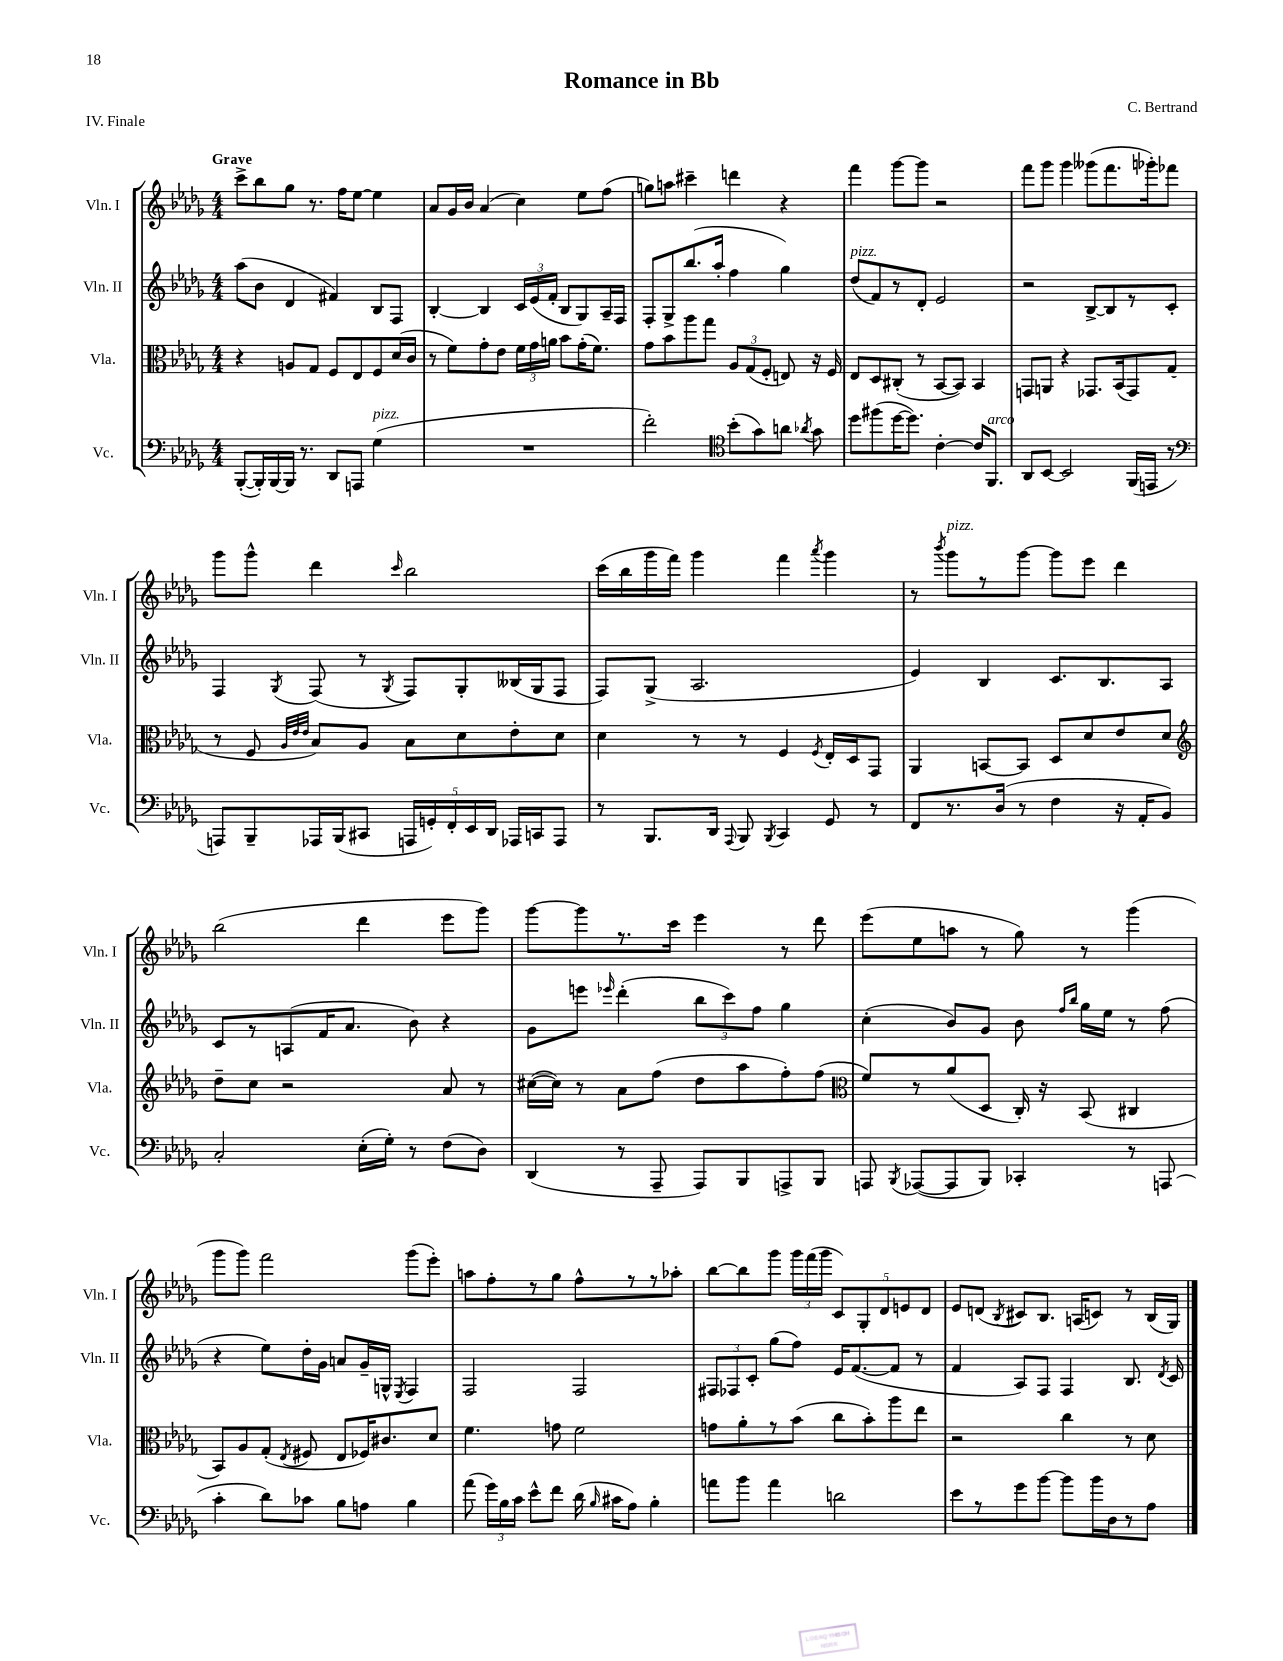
\header { title = "Romance in Bb" composer = "C. Bertrand" piece = "IV. Finale" }
<<
\new StaffGroup <<
\new Staff = "s0" \with { instrumentName = "Vln. I" shortInstrumentName = "Vln. I" } {
    \clef treble \key des \major \numericTimeSignature \time 4/4 \tempo "Grave"
    \autoBeamOff c'''8[-> bes''8 ges''8] r8. f''16[ ees''8]~ ees''4 |
    aes'8[ ges'16 bes'16] aes'4( c''4) ees''8[ f''8]( |
    g''8[) a''8] cis'''4-- d'''4 r4 |
    f'''4 ges'''8[~ ges'''8] r2 |
    f'''8[ ges'''8] ges'''4 geses'''8[( f'''8. ges'''16-.) fes'''8] |
    ges'''8[ ges'''8]-^ des'''4 \grace { c'''16 } bes''2 |
    c'''16[( bes''16 ges'''16 f'''16]) ges'''4 f'''4 \acciaccatura { aes'''8 } ges'''4 |
    r8 \acciaccatura { bes'''8 } ges'''8[^\markup { \italic "pizz." } r8 ges'''8]~ ges'''8[ ees'''8] des'''4 |
    bes''2( des'''4 ees'''8[ ges'''8]) |
    ges'''8[~ ges'''8 r8. c'''16] ees'''4 r8 des'''8 |
    ees'''8[( ees''8 a''8] r8 ges''8) r8 ges'''4( |
    ges'''8[ ges'''8]) f'''2 ges'''8[( ees'''8]-.) |
    a''8[ f''8-. r8 ges''8] f''8[-^ r8 r8 aes''8]-. |
    bes''8[~ bes''8 ges'''8] \tuplet 3/2 { ges'''16[ f'''16( ges'''16] } \tuplet 5/4 { c'8[) ges8-. des'8 e'8 des'8] } |
    ees'8[ d'8]( \acciaccatura { bes8 } cis'8[) bes8.] a16[( c'8]) r8 bes16[( ges16]) \bar "|." |
}
\new Staff = "s1" \with { instrumentName = "Vln. II" shortInstrumentName = "Vln. II" } {
    \clef treble \key des \major \numericTimeSignature \time 4/4
    \autoBeamOff aes''8[( bes'8] des'4 fis'4) bes8[ f8] |
    bes4~-. bes4 \tuplet 3/2 { c'16[ ees'16( f'16]-. } bes8[ ges8) aes16-- f16] |
    f8[-. ges8-> bes''8.( aes''16]-. f''4 ges''4) |
    des''8[^\markup { \italic "pizz." }( f'8) r8 des'8]-. ees'2 |
    r2 bes8[~-> bes8 r8 c'8]-. |
    f4 \acciaccatura { ges8 } f8( r8 \acciaccatura { ges8 } f8[) ges8-. beses16( ges16 f8] |
    f8[) ges8]->( aes2. |
    ees'4) bes4 c'8.[ bes8. aes8] |
    c'8[ r8 a8( f'16 aes'8.] bes'8) r4 |
    ges'8[ e'''8] \grace { ees'''16 } des'''4-.( \tuplet 3/2 { bes''8[ c'''8) f''8] } ges''4 |
    c''4-.( bes'8[) ges'8] bes'8 \grace { f''16[ bes''16] } ges''16[ ees''16] r8 f''8( |
    r4 ees''8[) des''16-. ges'16] a'8[ ges'16-- g16]-^ \acciaccatura { ees8 } f4 |
    f2 f2 |
    \tuplet 3/2 { fis8[ fes8 c'8]-. } ges''8[( f''8]) ees'16[ f'8.~( f'8] r8 |
    f'4 aes8[) f8] f4 bes8. \acciaccatura { des'8 } c'16 \bar "|." |
}
\new Staff = "s2" \with { instrumentName = "Vla." shortInstrumentName = "Vla." } {
    \clef alto \key des \major \numericTimeSignature \time 4/4
    \autoBeamOff r4 a8[ ges8] f8[ ees8 f8 des'16( c'16] |
    r8 f'8[) ges'8-. ees'8] \tuplet 3/2 { f'16[ ges'16 a'16] } bes'8[ ges'16-.( f'8.]) |
    ges'8[ bes'8 aes''8 ges''8] \tuplet 3/2 { aes8[ ges8( f8]-. } e8) r16 f16 |
    ees8[ des8 cis8]-.( r8 bes,8[~ bes,8]) bes,4 |
    g,8[ a,8] r4 ges,8.[ bes,16( ges,8) ges8]( |
    r8 f8 \grace { aes32[ ees'32 ees'32] } bes8[) aes8] bes8[ des'8 ees'8-. des'8] |
    des'4 r8 r8 f4 \acciaccatura { f8 } ees16[-. des16 ges,8] |
    aes,4 b,8[~ b,8] des8[ des'8 ees'8 des'8] |
    \clef treble des''8[-- c''8] r2 aes'8 r8 |
    cis''16[~( cis''16]) r8 aes'8[ f''8]( des''8[ aes''8 f''8-.) f''8]( |
    \clef alto f'8[) r8 aes'8( des8] c16-.) r16 bes,8( cis4 |
    bes,8[) aes8 ges8]-.( \acciaccatura { ees8 } fis8 ees8[ fes16) cis'8. des'8] |
    f'4. g'8 f'2 |
    g'8[ aes'8-. r8 bes'8]( c''8[ bes'8-.) aes''8 ees''8] |
    r2 c''4 r8 des'8 \bar "|." |
}
\new Staff = "s3" \with { instrumentName = "Vc." shortInstrumentName = "Vc." } {
    \clef bass \key des \major \numericTimeSignature \time 4/4
    \autoBeamOff bes,,8[~-.( bes,,16-.) bes,,16~ bes,,16] r8. des,8[ a,,8] ges4^\markup { \italic "pizz." }( |
    R1 |
    f'2-.) \clef tenor bes'8[-.( ges'8) a'8] \acciaccatura { aes'8 } ges'8 |
    des''8[ fis''8( des''16~ des''8.]) c'4~-. c'16[ f,8.]^\markup { \italic "arco" } |
    aes,8[ bes,8]~ bes,2 f,16[( e,16] r8 |
    \clef bass a,,8[) bes,,8-- aes,,16 bes,,16( cis,8] \tuplet 5/4 { a,,16[ g,16-.) f,16-. ees,16 des,16] } aes,,16[ c,16 aes,,8] |
    r8 bes,,8.[ des,16] \appoggiatura { aes,,8 } bes,,8 \acciaccatura { bes,,8 } c,4 ges,8 r8 |
    f,8[ r8. des16]( r8 f4 r16 aes,16[-. bes,8]) |
    c2-. ees16[-.( ges16]-.) r8 f8[( des8]) |
    des,4( r8 aes,,8-- aes,,8[) bes,,8 a,,8-> bes,,8] |
    a,,8 \acciaccatura { bes,,8 } aes,,8[~( aes,,8 bes,,8]) ces,4-. r8 a,,8( |
    c'4-. des'8[) ces'8] bes8[ a8] bes4 |
    aes'8( \tuplet 3/2 { ges'16[) bes16 c'16] } ees'8[-^ f'8] des'16( \grace { bes16 } cis'16[ aes8]) bes4-. |
    a'8[ bes'8] a'4 d'2 |
    ees'8[ r8 ges'8 bes'8]~ bes'8[ bes'16 des16 r8 aes8] \bar "|." |
}
>>
>>
\layout { \context { \Score \remove "Bar_number_engraver" } }
